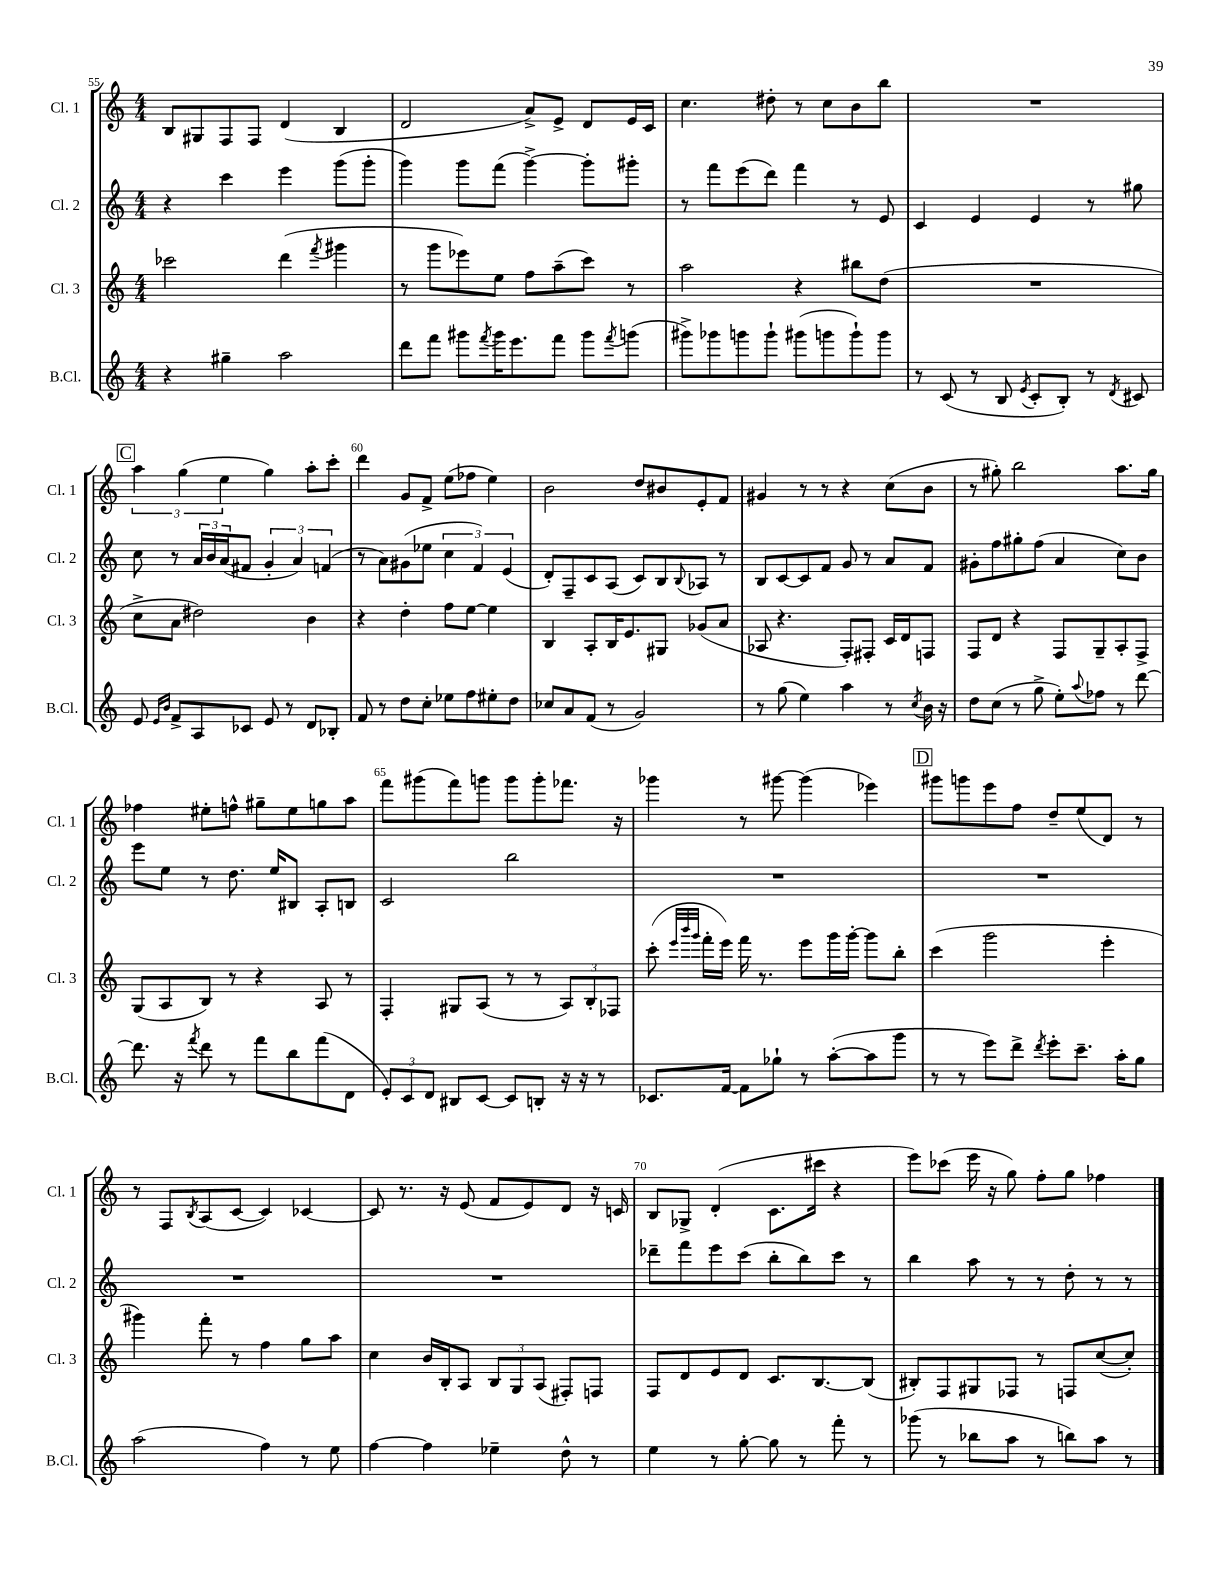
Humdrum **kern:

**kern	**kern	**kern	**kern
*staff4	*staff3	*staff2	*staff1
*clefG2	*clefG2	*clefG2	*clefG2
*k[]	*k[]	*k[]	*k[]
*M4/4	*M4/4	*M4/4	*M4/4
4r	2ccc-\	4r	8B/L
.	.	.	8G#/
4gg#~\	.	4ccc\	8F/
.	.	.	8F/J
2aa\	(4ddd\	4eee\	(4d/
.	8qfff/	.	.
.	4ggg#\	(8ggg\L	4B/
.	.	8ggg'\J	.
=	=	=	=
8ddd\L	8r	4ggg\)	2d/
8fff\J	8ggg\L	.	.
8ggg#\L	8eee-\)	8ggg\L	.
8qfff/	.	.	.
16ggg#\K	8ee\J	(8fff\J	.
8.eee\	.	.	.
.	8ff\L	[4ggg^\)	8a^/L)
8fff\J	(8aa~\	.	8e^/J
8ggg#\L	8ccc\J)	8ggg'\]L	8d/L
8qfff/	.	.	.
(8ggg\J	8r	8ggg#'\J	16e/L
.	.	.	16c/JJ
=	=	=	=
8ggg#^\L)	2aa\	8r	4.cc\
8ggg-\	.	8fff\L	.
8ggg\	.	(8eee\	.
8ggg`\J	.	8ddd\J)	8dd#'\
(8ggg#\L	4r	4fff\	8r
8ggg\	.	.	8cc\L
8ggg`\)	8bb#\L	8r	8b\
8ggg\J	(8dd\J	8e/	8bb\J
=	=	=	=
8r	1r	4c/	1r
(8c/	.	.	.
8r	.	4e/	.
8B/	.	.	.
8qe/	.	.	.
8c'/L	.	4e/	.
8B'/J)	.	.	.
8r	.	8r	.
8qd/	.	.	.
8c#/	.	8gg#\	.
=	=	=	=
8e/	8cc^\L	8cc\	6aa\
16qqe/LL	.	.	.
16qqb/JJ	.	.	.
8f^/L	8a\J	8r	.
.	.	.	(6gg\
8A/	2dd#\)	24a/LL	.
.	.	24b/	.
.	.	(24a/J	6ee\
8c-/J	.	8f#/J	.
8e/	.	6g'/	4gg\)
8r	.	.	.
.	.	6a/)	.
8d/L	4b\	.	8aa'\L
.	.	(6f/	.
8B-'/J	.	.	8ccc'\J
=	=	=	=
8f/	4r	8r	4ddd\
8r	.	8a\L)	.
8dd\L	4dd'\	(8g#\	8g/L
8cc'\J	.	8ee-\J	8f^/J
8ee-\L	8ff\L	6cc\	(8ee\L
8ff\	[8ee\J	.	8ff-\J
.	.	6f/)	.
8ee#'\	4ee\]	.	4ee\)
.	.	(6e/	.
8dd\J	.	.	.
=	=	=	=
8cc-/L	4B/	8d'/L)	2b\
8a/	.	8F~/	.
(8f/J	8A'/L	8c/	.
8r	16B/K	(8A/J	.
.	8.e/	.	.
2g/)	.	8c/L)	8dd/L
.	8G#/J	8B/	8b#/
.	.	8qqB/	.
.	(8g-/L	8A-/J	8e'/
.	8a/J	8r	8f/J
=	=	=	=
8r	8A-/	8B/L	4g#/
(8gg\	4.r	[8c/	.
4ee\)	.	8c/]	8r
.	.	8f/J	8r
4aa\	8F'/L)	8g/	4r
.	8F#'/J	8r	.
8r	16c/LL	8a/L	(8cc\L
.	16d/J	.	.
8qcc/	.	.	.
16b\	8F/J	8f/J	8b\J
16r	.	.	.
=	=	=	=
8dd\L	8F/L	8g#'\L	8r
(8cc\J	8d/J	8ff\	8gg#'\)
8r	4r	8gg#'\	2bb\
8gg^\	.	(8ff\J	.
8ee'\L)	8F/L	4a/	.
8qqaa/	.	.	.
8ff-\J	8G~/	.	.
8r	8A'/	8cc\L)	8.aa\L
[8ddd\	8F^/J	8b\J	.
.	.	.	16gg#\Jk
=	=	=	=
8.ddd\]	(8G/L	8eee\L	4ff-\
.	8A/	8ee\J	.
16r	.	.	.
8qfff/	.	.	.
8ddd\	8B/J)	8r	8ee#'\L
8r	8r	8.dd\	8ff^^\J
8fff\L	4r	.	8gg#~\L
.	.	16ee/LK	.
8bb\	.	8B#/J	8ee#\
(8fff\	8A/	8A'/L	8gg\
8d\J	8r	8B/J	8aa\J
=	=	=	=
12e'/L)	4F'/	2c/	8fff\L
12c/	.	.	.
.	.	.	(8ggg#\
12d/J	.	.	.
8B#/L	8G#/L	.	8fff\)
[8c/J	(8A/J	.	8ggg\J
8c/]L	8r	2bb\	8ggg\L
8B'/J	8r	.	8ggg'\
16r	12A/L)	.	8.fff-\J
16r	.	.	.
.	12B'/	.	.
8r	.	.	.
.	12F-/J	.	.
.	.	.	16r
=	=	=	=
8.c-/L	(8ccc'\	1r	4ggg-\
.	32qqeee/LLL	.	.
.	32qqbbb/	.	.
.	32qqggg/JJJ	.	.
.	16fff'\LL	.	.
[16f/Jk	16eee\JJ)	.	.
8f\]L	16fff\	.	8r
.	8.r	.	.
8gg-`\J	.	.	[8ggg#\
8r	8eee\L	.	(4ggg#\]
([8aa'\L	16ggg\L	.	.
.	[16ggg'\JJ	.	.
8aa\]	8ggg\]L	.	4eee-\)
8ggg\J	8bb'\J	.	.
=	=	=	=
8r	(4ccc\	1r	8ggg#\L
8r	.	.	8ggg\
8eee\L)	2ggg\	.	8eee\
8ddd^\J	.	.	8ff\J
8qddd/	.	.	.
8eee'\L	.	.	8dd~/L
8.ccc~\J	.	.	(8ee/
.	4eee'\	.	8d/J)
16aa'\LK	.	.	.
8gg\J	.	.	8r
=	=	=	=
(2aa\	4ggg#\)	1r	8r
.	.	.	8F/L
.	.	.	8qB/
.	8fff'\	.	(8A/
.	8r	.	[8c/J
4ff\)	4ff\	.	4c/])
8r	8gg\L	.	[4c-/
8ee\	8aa\J	.	.
=	=	=	=
[4ff\	4cc\	1r	8c-/]
.	.	.	8.r
4ff\]	16b/LL	.	.
.	16B'/J	.	16r
.	8A/J	.	(8e/
4ee-~\	12B/L	.	8f/L
.	12G/	.	.
.	.	.	8e/)
.	(12A/J	.	.
8dd^^\	8F#'/L)	.	8d/J
8r	8F/J	.	16r
.	.	.	16c/
=	=	=	=
4ee\	8F/L	8ddd-~\L	8B/L
.	8d/	8fff\	8G-^/J
8r	8e/	8eee\	(4d'/
[8gg'\	8d/J	(8ccc\J	.
8gg\]	8.c/L	8bb'\L	8.c\L
8r	.	8bb\)	.
.	[8.B/	.	16ccc#\Jk
8fff'\	.	8ccc\J	4r
8r	(8B/]J	8r	.
=	=	=	=
(8ggg-\	8B#'/L)	4bb\	8eee\L)
8r	8F/	.	(8ccc-\J
8bb-\L	8G#/	8aa\	16eee\
.	.	.	16r
8aa\J	8F-/J	8r	8gg\)
8r	8r	8r	8ff'\L
8bb\L)	8F/L	8dd'\	8gg\J
8aa\J	([8cc/	8r	4ff-\
8r	8cc'/]J)	8r	.
==	==	==	==
*-	*-	*-	*-
